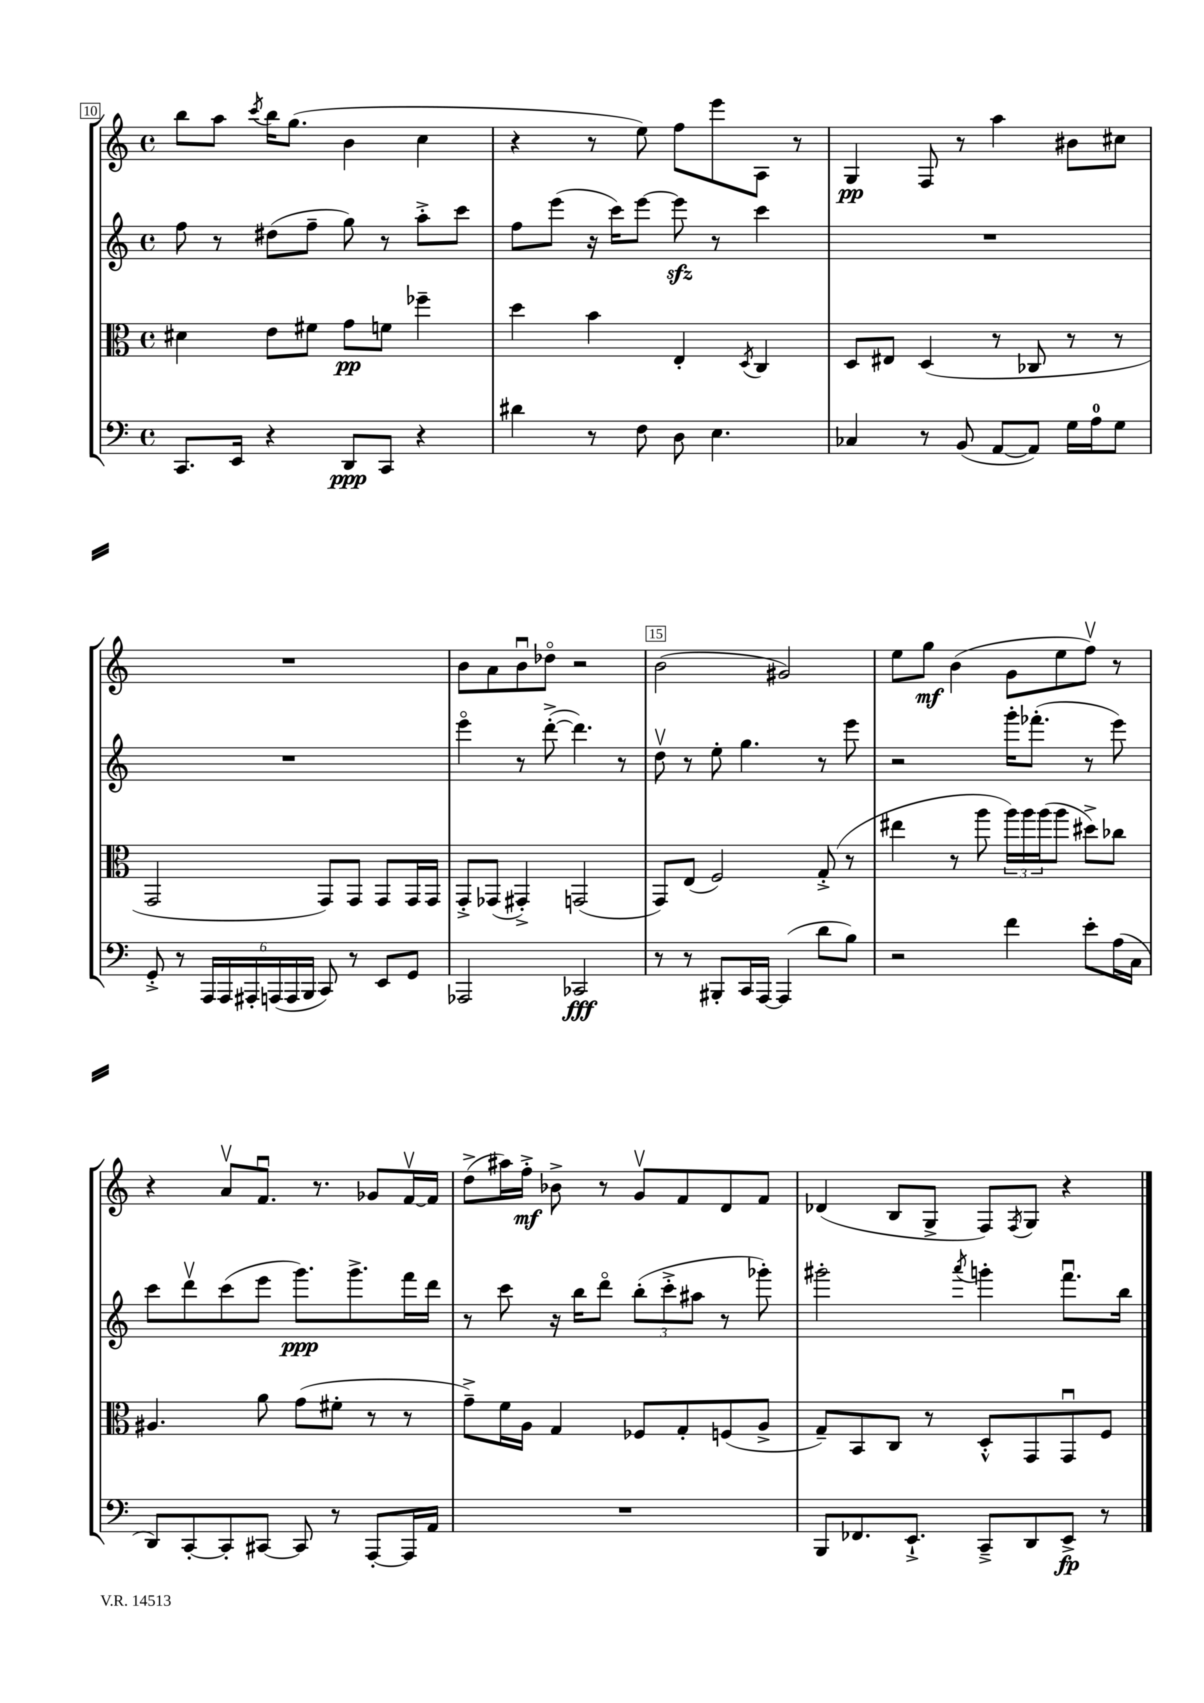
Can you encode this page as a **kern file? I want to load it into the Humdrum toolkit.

**kern	**dynam	**kern	**dynam	**kern	**dynam	**kern	**dynam
*part4	*part4	*part3	*part3	*part2	*part2	*part1	*part1
*staff4	*staff4	*staff3	*staff3	*staff2	*staff2	*staff1	*staff1
*clefF4	*	*clefC3	*	*clefG2	*	*clefG2	*
*k[]	*	*k[]	*	*k[]	*	*k[]	*
*M4/4	*	*M4/4	*	*M4/4	*	*M4/4	*
*met(c)	*	*met(c)	*	*met(c)	*	*met(c)	*
=10	=10	=10	=10	=10	=10	=10	=10
8.CC/L	.	4d#X\	.	8ff\	.	8bb\L	.
.	.	.	.	8r	.	8aa\J	.
16EE/Jk	.	.	.	.	.	.	.
.	.	.	.	.	.	8qccc/	.
4r	.	8e\L	.	(8dd#X\L	.	16bb\KL	.
.	.	.	.	.	.	(8.gg\J	.
.	.	8f#X\J	.	8ff~\J	.	.	.
8DD/L	ppp	8g\L	pp	8gg\)	.	4b\	.
8CC/J	.	8fn\J	.	8r	.	.	.
4r	.	4ff-X~\	.	8aa'^\L	.	4cc\	.
.	.	.	.	8ccc\J	.	.	.
=11	=11	=11	=11	=11	=11	=11	=11
4d#X\	.	4dd\	.	8ff\L	.	4r	.
.	.	.	.	(8eee\J	.	.	.
8r	.	4b\	.	16r	.	8r	.
.	.	.	.	16ccc\KL)	.	.	.
8F\	.	.	.	[8eee\J	.	8ee\)	.
8D\	.	4E'/	.	8eeezz\]	.	8ff\L	.
4.E\	.	.	.	8r	.	8eee\	.
.	.	8qD/	.	.	.	.	.
.	.	4C/	.	4ccc\	.	8A\J	.
.	.	.	.	.	.	8r	.
=12	=12	=12	=12	=12	=12	=12	=12
4C-X/	.	8D/L	.	1r	.	4G/	pp
.	.	8E#X/J	.	.	.	.	.
8r	.	(4D/	.	.	.	8F/	.
(8BB/	.	.	.	.	.	8r	.
[8AA/L	.	8r	.	.	.	4aa\	.
8AA/J])	.	8C-X/	.	.	.	.	.
16G\LL	.	8r	.	.	.	8b#X\L	.
16A\J	.	.	.	.	.	.	.
8G\J	.	8r	.	.	.	8cc#X\J	.
!!LO:LB:g=z
=13	=13	=13	=13	=13	=13	=13	=13
8GG'^/	.	2GG/	.	1r	.	1r	.
8r	.	.	.	.	.	.	.
24AAA/LL	.	.	.	.	.	.	.
24AAA/	.	.	.	.	.	.	.
24AAA#X'/	.	.	.	.	.	.	.
(24AAAn/	.	.	.	.	.	.	.
24AAA/	.	.	.	.	.	.	.
24BBB/JJ	.	.	.	.	.	.	.
8CC/)	.	8GG/L)	.	.	.	.	.
8r	.	8GG/J	.	.	.	.	.
8EE/L	.	8GG/L	.	.	.	.	.
8GG/J	.	16GG/L	.	.	.	.	.
.	.	16GG/JJ	.	.	.	.	.
=14	=14	=14	=14	=14	=14	=14	=14
2AAA-X/	.	8GG'^/L	.	4eee\	.	8b\L	.
.	.	(8GG-X/J	.	.	.	8a\	.
.	.	4GG#X'^/)	.	8r	.	8bu\	.
.	.	.	.	([8ddd'^\	.	8dd-X\J	.
2CC-X/	fff	(2GGn/	.	4.ddd\])	.	2r	.
.	.	.	.	8r	.	.	.
=15	=15	=15	=15	=15	=15	=15	=15
8r	.	8GG/L)	.	8ddv\	.	(2b\	.
8r	.	(8E/J	.	8r	.	.	.
8BBB#X'/L	.	2F/)	.	8ee'\	.	.	.
16CC/L	.	.	.	4.gg\	.	.	.
[16AAA/JJ	.	.	.	.	.	.	.
(4AAA/]	.	.	.	.	.	2g#X/)	.
8d\L	.	(8G'^/	.	8r	.	.	.
8B\J)	.	8r	.	8eee\	.	.	.
=16	=16	=16	=16	=16	=16	=16	=16
2r	.	4ee#X\	.	2r	.	8ee\L	.
.	.	.	.	.	.	8gg\J	mf
.	.	8r	.	.	.	(4b\	.
.	.	8aa\	.	.	.	.	.
4f\	.	24aa\LL)	.	16ggg'\KL	.	8g\L	.
.	.	24aa\	.	.	.	.	.
.	.	.	.	(8.fff-X'\J	.	.	.
.	.	(24aa\J	.	.	.	.	.
.	.	8aa\J	.	.	.	8ee\	.
8e'\L	.	8dd#X^\L)	.	8r	.	8ffv\J)	.
(16A\L	.	8cc-X\J	.	8eee\)	.	8r	.
16C\JJ	.	.	.	.	.	.	.
!!LO:LB:g=z
=17	=17	=17	=17	=17	=17	=17	=17
8DD/L)	.	4.A#X/	.	8ccc\L	.	4r	.
[8CC'/	.	.	.	8dddv\	.	.	.
8CC'/]	.	.	.	(8ccc\	.	8av/L	.
[8CC#X/J	.	8a\	.	8eee\J	.	8.fu/J	.
8CC#/]	.	(8g\L	.	8.ggg\L)	ppp	.	.
.	.	.	.	.	.	8.r	.
8r	.	8f#X'\J	.	.	.	.	.
.	.	.	.	8.ggg^\	.	.	.
[8AAA'/L	.	8r	.	.	.	8g-X/L	.
16AAA/L]	.	8r	.	16fff\L	.	[16fv/L	.
16AA/JJ	.	.	.	16ddd\JJ	.	16f/JJ]	.
=18	=18	=18	=18	=18	=18	=18	=18
1r	.	8g~^\L)	.	8r	.	(8dd^\L	.
.	.	16f\L	.	8ccc\	.	16aa#X\L)	.
.	.	16A\JJ	.	.	.	16ff'^\JJ	mf
.	.	4G/	.	16r	.	8b-X^\	.
.	.	.	.	16bb\KL	.	.	.
.	.	.	.	8ddd\J	.	8r	.
.	.	8F-X/L	.	(12bb'\L	.	8gv/L	.
.	.	.	.	12ccc'^\	.	.	.
.	.	8G'/	.	.	.	8f/	.
.	.	.	.	12aa#X\J	.	.	.
.	.	(8Fn/	.	8r	.	8d/	.
.	.	8A^/J	.	8ggg-X'\)	.	8f/J	.
=19	=19	=19	=19	=19	=19	=19	=19
8BBB/L	.	8G~/L)	.	2ggg#X'\	.	(4d-X/	.
8.FF-X/	.	8BB/	.	.	.	.	.
.	.	8C/J	.	.	.	8B/L	.
8.EE`^/J	.	.	.	.	.	.	.
.	.	8r	.	.	.	8G^/J	.
.	.	.	.	8qaaa/	.	.	.
8CC~^/L	.	8D'^^/L	.	4gggn'\	.	8F/L)	.
.	.	.	.	.	.	8qF/	.
8DD/	.	8GG/	.	.	.	8G/J	.
8EE^/J	fp	8GGu/	.	8.fffu\L	.	4r	.
8r	.	8F/J	.	.	.	.	.
.	.	.	.	16bb\Jk	.	.	.
==	==	==	==	==	==	==	==
*-	*-	*-	*-	*-	*-	*-	*-
